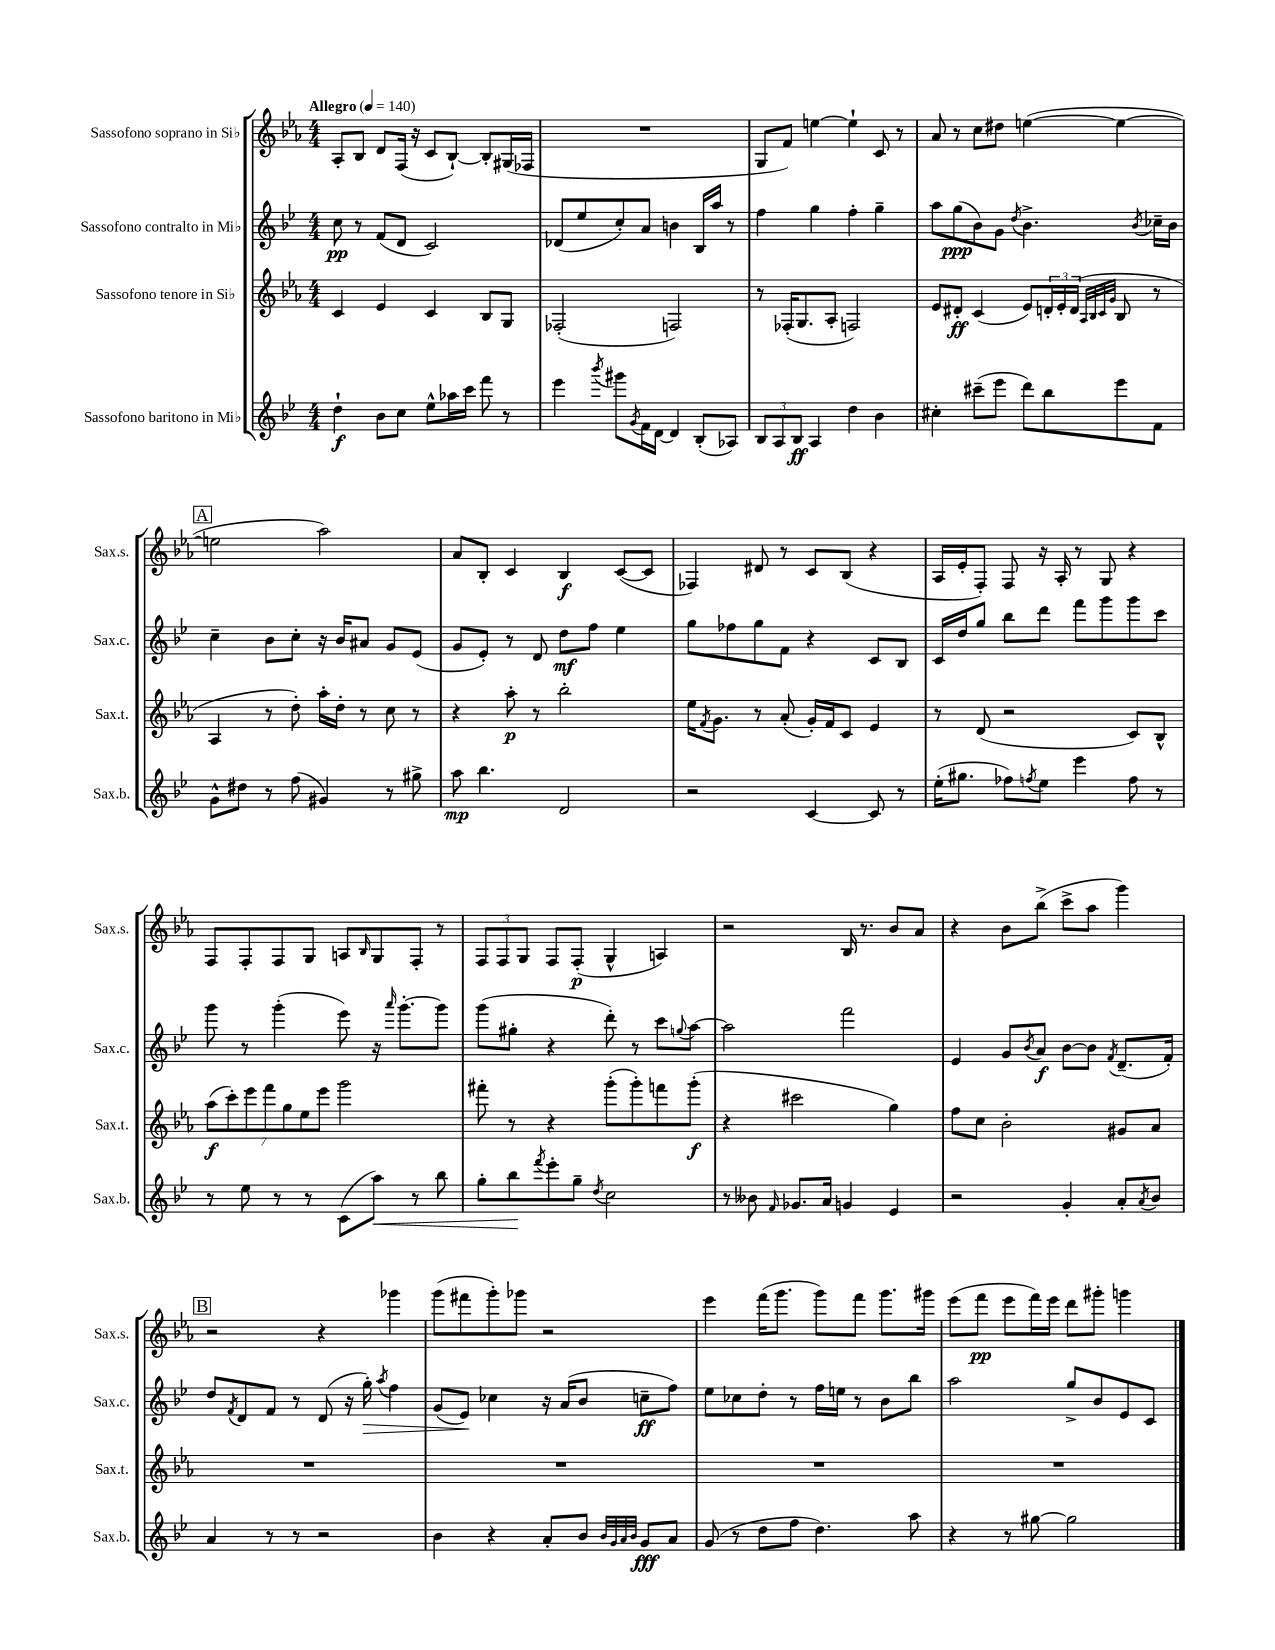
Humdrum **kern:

**kern	**kern	**kern	**kern
*staff4	*staff3	*staff2	*staff1
*clefG2	*clefG2	*clefG2	*clefG2
*k[b-e-]	*k[b-e-a-]	*k[b-e-]	*k[b-e-a-]
*M4/4	*M4/4	*M4/4	*M4/4
*MM140	*MM140	*MM140	*MM140
4dd`\	4c/	8cc\	8A-'/L
.	.	8r	8B-/J
8b-\L	4e-/	(8f/L	8d/L
8cc\J	.	8d/J	(16F/Jk
.	.	.	16r
8ee-^^\L	4c/	2c/)	8c/L
16aa-\L	.	.	[8B-`/J)
16ccc\JJ	.	.	.
8fff\	8B-/L	.	8B-'/]L
8r	8G/J	.	(16G#/L
.	.	.	16F-/JJ
=	=	=	=
4eee-\	(2F-'/	(8d-/L	1r
.	.	8ee-/	.
8qbbb-/	.	.	.
8ggg#\L	.	8cc'/)	.
8qg/	.	.	.
16f\L	.	8a/J	.
[16d\JJ	.	.	.
4d/]	2F/)	4b\	.
(8B-'/L	.	16B-/LL	.
.	.	16aa/JJ	.
8A-/J)	.	8r	.
=	=	=	=
12B-/L	8r	4ff\	8G/L
12A/	.	.	.
.	(16F-'/LK	.	8f/J)
12B-/J	.	.	.
.	8.G/	.	.
4A/	.	4gg\	[4ee\
.	8A-'/J	.	.
4dd\	2F/)	4ff'\	4ee`\]
4b-\	.	4gg~\	8c/
.	.	.	8r
=	=	=	=
4cc#'\	8e-/L	8aa\L	8a-/
.	8d#'/J	(8gg\	8r
(8ccc#~\L	(4c/	8b-\)	8cc\L
8eee-\J	.	8g\J	8dd#\J
.	.	8qdd/	.
8ddd\L)	8e-/L)	4.b-^\	([4ee\
8bb-\	24d'/L	.	.
.	24e-'/	.	.
.	(24d/JJ	.	.
.	32qqA-/LLL	.	.
.	32qqB-/	.	.
.	32qqc/	.	.
.	32qqg/JJJ	.	.
8eee-\	8B-/	.	4ee\_
.	.	8qb-/	.
8f\J	8r	16cc-~\LL	.
.	.	16b-\JJ	.
=	=	=	=
8g^^\L	4A-/	4cc~\	2ee\]
8dd#\J	.	.	.
8r	8r	8b-\L	.
(8ff\	8dd'\)	8cc'\J	.
4g#/)	16aa-'\LL	16r	2aa-\)
.	16dd'\JJ	16b-/LK	.
.	8r	8a#/J	.
8r	8cc\	8g/L	.
8gg#^\	8r	(8e-/J	.
=	=	=	=
8aa\	4r	8g/L	8a-/L
4.bb-\	.	8e-'/J)	8B-'/J
.	8aa-'\	8r	4c/
.	8r	8d/	.
2d/	2bb-'\	8dd\L	4B-/
.	.	8ff\J	.
.	.	4ee-\	([8c/L
.	.	.	8c/]J
=	=	=	=
2r	16ee-\LK	8gg\L	4F-/)
.	8qf/	.	.
.	8.g\J	.	.
.	.	8ff-\	.
.	8r	8gg\	8d#/
.	(8a-'/	8f\J	8r
[4c/	16g'/LL)	4r	8c/L
.	16f/J	.	.
.	8c/J	.	(8B-/J
8c/]	4e-/	8c/L	4r
8r	.	8B-/J	.
=	=	=	=
(16ee-'\LK	8r	16c/LL	16A-/LL
8.gg#\J	.	16dd/J	16e-'/J
.	(8d/	8gg/J	8F'/J)
8ff-\L)	2r	8bb-\L	8F/
8qff/	.	.	.
8ee-\J	.	8ddd\J	16r
.	.	.	16A-'/
4eee-\	.	8fff\L	8r
.	.	8ggg\	8G/
8ff\	8c/L)	8ggg\	4r
8r	8B-^^/J	8ccc\J	.
=	=	=	=
8r	(14aa-\L	8ggg\	8F/L
.	14ccc'\)	.	.
8ee-\	.	8r	8F'/
.	14eee-\	.	.
.	14fff\	.	.
8r	.	(4ggg'\	8F/
.	14gg\	.	.
.	14ee-\	.	.
8r	.	.	8G/J
.	14eee-\J	.	.
(8c\L	2ggg\	8eee-\)	8A/L
.	.	.	16qqB-/
8aa\J)	.	16r	8G/
.	.	16qqaaa/	.
.	.	[8.ggg'\L	.
8r	.	.	8F'/J
8bb-\	.	8ggg\]J	8r
=	=	=	=
8gg'\L	8fff#'\	(8ggg\L	12F/L
.	.	.	12F/
8bb-\	8r	8gg#'\J	.
.	.	.	12G/J
8qfff/	.	.	.
8eee-'\	4r	4r	8F/L
8gg~\J	.	.	(8F'/J
8qdd/	.	.	.
2cc\	(8ggg'\L	8ddd'\)	4G^^/
.	8ggg'\)	8r	.
.	8fff\	8ccc\L	4A/)
.	.	8qqgg/	.
.	(8ggg'\J	[8aa\J	.
=	=	=	=
8r	4r	2aa\]	2r
8b--\	.	.	.
16qqf/	.	.	.
8.g-/L	2ccc#\	.	.
16a/Jk	.	.	.
4g/	.	2fff\	16B-/
.	.	.	8.r
4e-/	4gg\)	.	8b-/L
.	.	.	8a-/J
=	=	=	=
2r	8ff\L	4e-/	4r
.	8cc\J	.	.
.	2b-'\	8g/L	8b-\L
.	.	8qb-/	.
.	.	8a/J	(8bb-^\J
4g'/	.	[8b-\L	8ccc^\L
.	.	8b-\]J	8aa-\J
.	.	8qf/	.
8a'/L	8g#/L	(8.d~/L	4ggg\)
8qa/	.	.	.
8b-/J	8a-/J	.	.
.	.	16f'/Jk)	.
=	=	=	=
4a/	1r	8dd/L	2r
.	.	8qf/	.
.	.	8d/	.
8r	.	8f/J	.
8r	.	8r	.
2r	.	(8d/	4r
.	.	16r	.
.	.	16gg'\)	.
.	.	8qaa/	.
.	.	4ff\	4ggg-\
=	=	=	=
4b-\	1r	(8g/L	(8ggg\L
.	.	8e-/J)	8fff#\
4r	.	4cc-\	8ggg'\)
.	.	.	8ggg-\J
8a'/L	.	16r	2r
.	.	(16a/LK	.
8b-/J	.	8b-/J	.
32qqb-/LLL	.	.	.
32qqg/	.	.	.
32qqa/	.	.	.
32qqb-/JJJ	.	.	.
8g/L	.	8cc~\L	.
8a/J	.	8ff\J)	.
=	=	=	=
(8g/	1r	8ee-\L	4eee-\
8r	.	8cc-\	.
8dd\L	.	8dd'\J	(16fff\LK
.	.	.	8.ggg\J
8ff\J	.	8r	.
4.dd\)	.	16ff\LL	8ggg\L)
.	.	16ee\JJ	.
.	.	8r	8fff\J
.	.	8b-\L	8.ggg\L
8aa\	.	8bb-\J	.
.	.	.	16ggg#\Jk
=	=	=	=
4r	1r	2aa\	(8eee-\L
.	.	.	8fff\J
8r	.	.	8eee-\L
[8gg#\	.	.	16fff\L)
.	.	.	16eee-\JJ
2gg#\]	.	8gg^/L	8ddd\L
.	.	8b-/	8ggg#'\J
.	.	8e-/	4ggg\
.	.	8c/J	.
==	==	==	==
*-	*-	*-	*-
